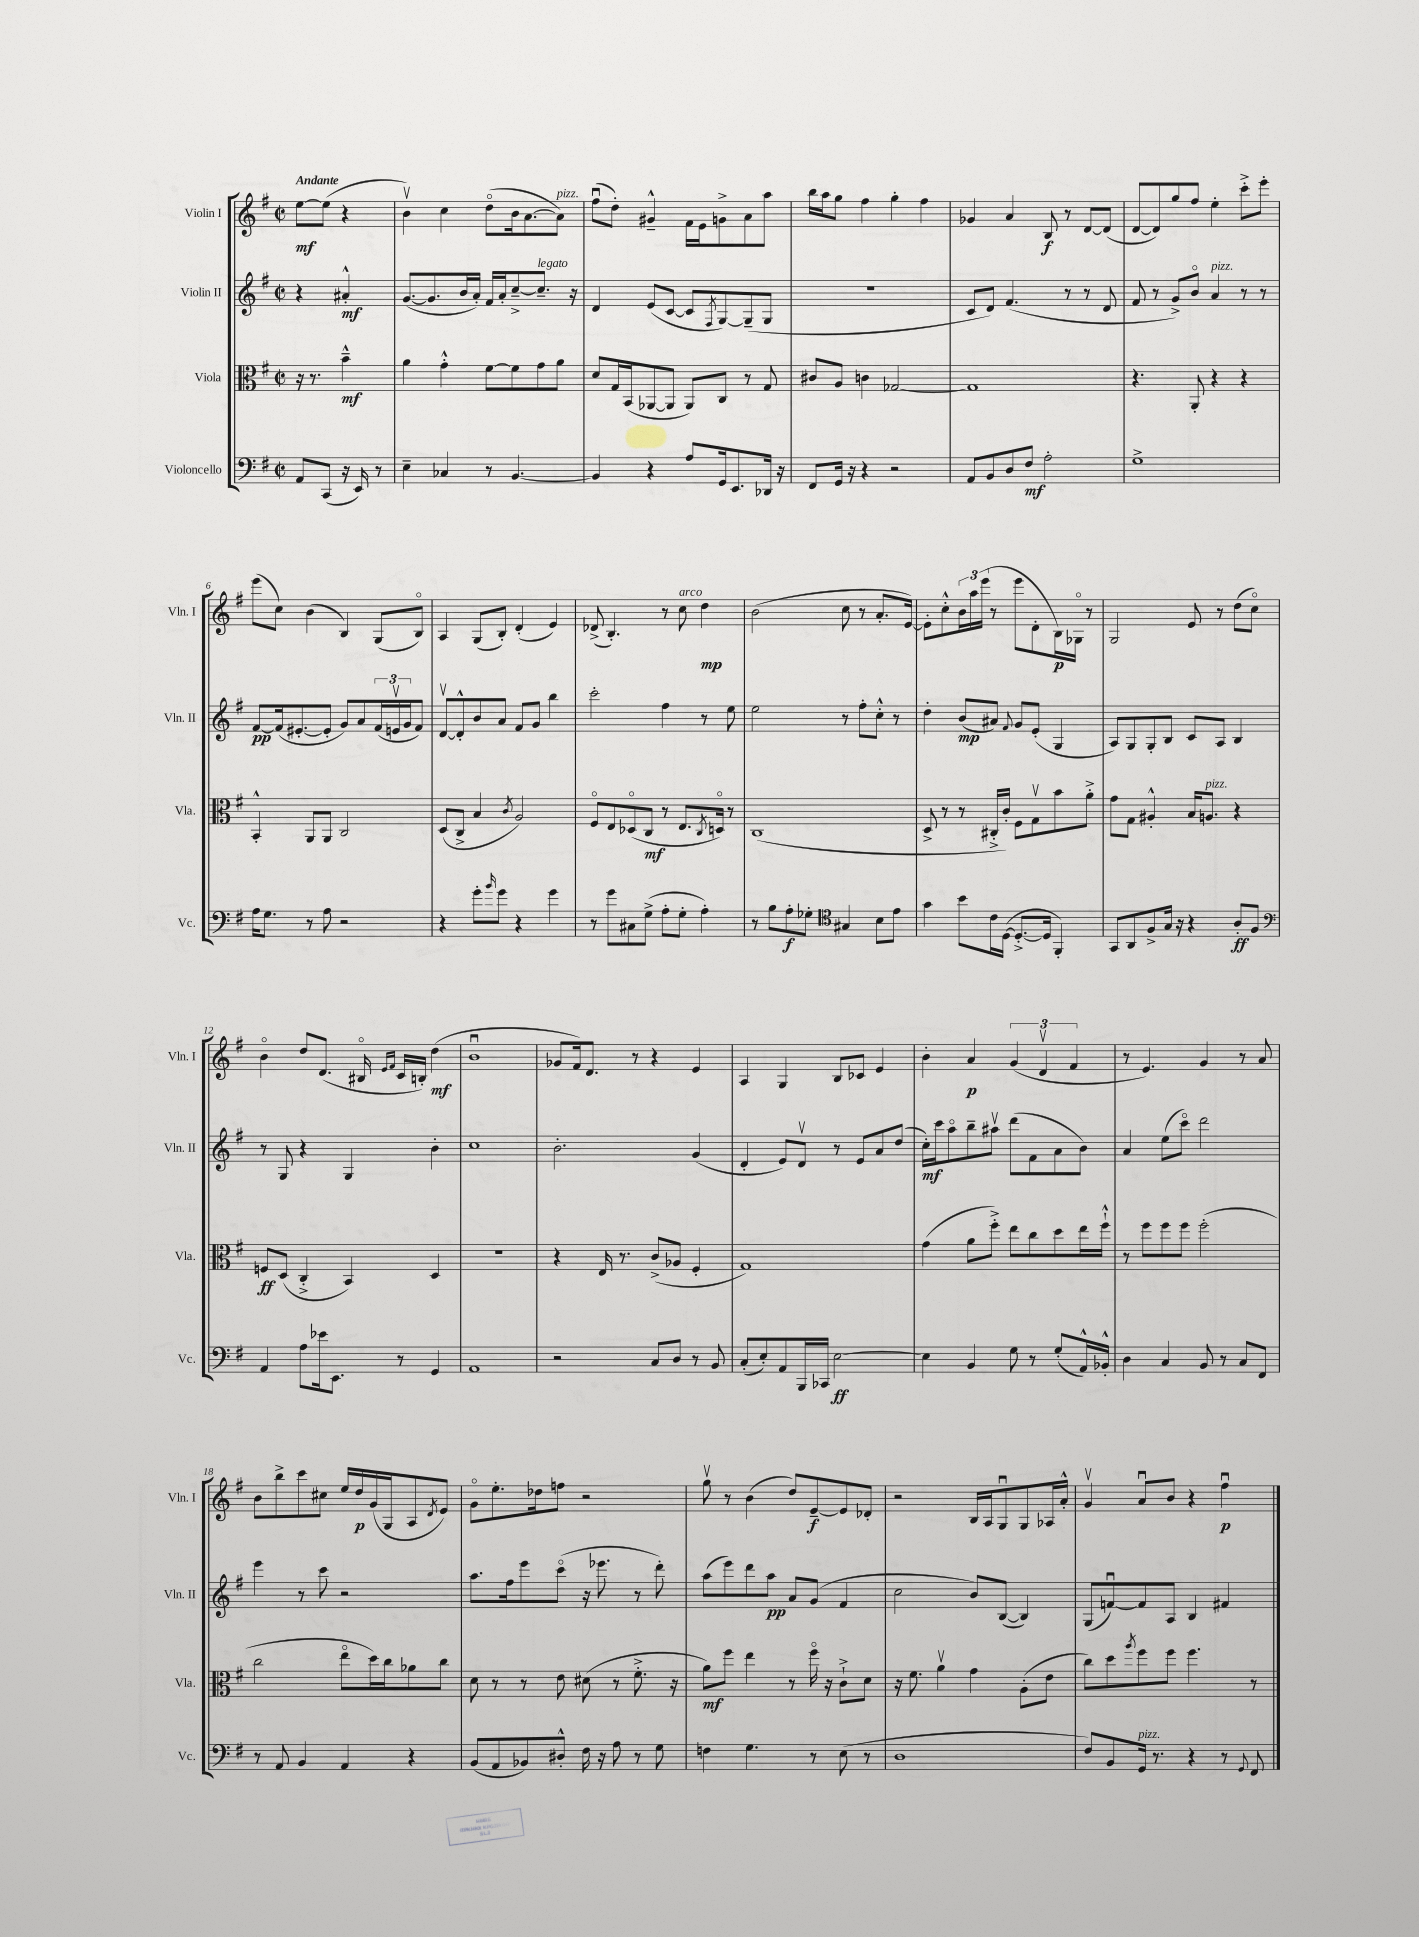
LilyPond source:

<<
\new StaffGroup <<
\new Staff = "s0" \with { instrumentName = "Violin I" shortInstrumentName = "Vln. I" } {
    \clef treble \key g \major \defaultTimeSignature \time 2/2 \partial 2 \tempo "Andante"
    e''8~\mf e''8( r4 |
    b'4\upbow) c''4 d''8\flageolet( b'16 a'8.~ a'8^\markup { \italic "pizz." }) |
    fis''8\downbow( d''8-.) gis'4---^ fis'16 e'16 g'8-> a'8 a''8 |
    b''16 a''16 g''8 fis''4 g''4-. fis''4 |
    ges'4 a'4 b8\f r8 d'8~ d'8( |
    d'8~ d'8) g''8 fis''8 e''4-. c'''8-.-> e'''8-. |
    e'''8( c''8) b'4( b4) g8( b8\flageolet) |
    a4 g8( b8-.) d'4-.( e'4) |
    des'8->( b4.-.) r8 c''8^\markup { \italic "arco" } d''4\mp |
    b'2( c''8 r8 a'8.-. e'16~) |
    e'8-. c''8-.-^ \tuplet 3/2 { b'16 a''16 e'''16( } r8 e'''8 d'8-. b16\p) ges16\flageolet r8 |
    g2 e'8 r8 d''8( c''8\flageolet) |
    b'4\flageolet d''8 d'8.( bis16\flageolet \grace { e'16 fis'16 } c'16 b16-.) d''4\mf( |
    b'1\downbow |
    ges'8 fis'16) d'8. r8 r4 e'4 |
    a4 g4 b8 ces'8 e'4 |
    b'4-. a'4\p \tuplet 3/2 { g'4( d'4\upbow fis'4 } |
    r8 e'4.) g'4 r8 a'8 |
    b'8 b''8-> c'''8 cis''8 e''16 d''16\p g'16( g16 a8 \acciaccatura { d'8 } e'8) |
    g'8\flageolet e''8.-. des''16 f''8 r2 |
    g''8\upbow r8 b'4( d''8) e'8~--\f e'8 des'8-. |
    r2 b16 a16 g8\downbow g8 aes16 a'16-.-^ |
    g'4\upbow a'8\downbow b'8 r4 fis''4\downbow\p \bar "|." |
}
\new Staff = "s1" \with { instrumentName = "Violin II" shortInstrumentName = "Vln. II" } {
    \clef treble \key g \major \defaultTimeSignature \time 2/2 \partial 2
    r4 ais'4-.-^\mf |
    g'8.~( g'8. b'16 a'16-.) fis'16 a'16-. c''8~---> c''8.--^\markup { \italic "legato" } r16 |
    d'4 e'8( c'8~ c'8 \acciaccatura { fis8 } g8~) g8--( g8 |
    R1 |
    c'8 d'8) fis'4.( r8 r8 d'8 |
    fis'8 r8 g'8->) b'8\flageolet a'4^\markup { \italic "pizz." } r8 r8 |
    fis'8~\pp fis'16( eis'8.~-. eis'8-. g'8) a'8 \tuplet 3/2 { fis'16( e'16\upbow g'16 } fis'8) |
    d'8~\upbow d'8-.-^ b'8 a'8 fis'8 g'8 b''4 |
    c'''2-. fis''4 r8 e''8 |
    e''2 r8 fis''8-. c''8-.-^ r8 |
    d''4-. b'8\mp( ais'8) \appoggiatura { fis'8 } g'8 e'8-.( g4 |
    a8) g8 g8-. b8 c'8 a8 b4 |
    r8 g8 r4 g4 b'4-. |
    c''1 |
    b'2.-. g'4( |
    d'4-. e'8) d'8\upbow r8 e'8 a'8 d''8( |
    c''16-.\mf) c'''16 a''8\flageolet b''8-- ais''8\upbow d'''8( fis'8 a'8 b'8) |
    a'4 e''8( c'''8\flageolet) d'''2 |
    e'''4 r8 c'''8 r2 |
    a''8. fis''16 e'''8 c'''8\flageolet( r16 ees'''8. r8 d'''8-.) |
    a''8( e'''8) d'''8 a''8\pp a'8 g'8( fis'4 |
    c''2 b'8) b8~( b4) |
    g8( f'8~\downbow) f'8 a8 b4 fis'4 \bar "|." |
}
\new Staff = "s2" \with { instrumentName = "Viola" shortInstrumentName = "Vla." } {
    \clef alto \key g \major \defaultTimeSignature \time 2/2 \partial 2
    r16 r8. b'4---^\mf |
    a'4 g'4-.-^ fis'8~ fis'8 g'8 a'8 |
    d'8 g16 b,16( aes,8~ aes,8 aes,8) c8 r8 g8 |
    cis'8 a8 c'4 ges2~ |
    ges1 |
    r4. a,8-. r4 r4 |
    b,4-.-^ a,8 a,8 c2 |
    d8( c8-> b4 \acciaccatura { c'8 } a2) |
    fis8\flageolet e8 des8\flageolet( c8\mf r8 e8. \acciaccatura { c8 } d16\flageolet) r8 |
    c1( |
    d8-> r8 r8 cis16-.-> c'16-.) fis8 g8\upbow b'8 a'8-.-> |
    g'8 g8 ais4-.-^ b16 a8.^\markup { \italic "pizz." } r4 |
    f8\ff d8( c4-.-> b,4) d4 |
    R1 |
    r4 e16 r8. c'8->( aes8 fis4-. |
    g1) |
    g'4( a'8 fis''8-.->) e''8 c''8 d''8 e''16 fis''16-!-^ |
    r8 fis''8 fis''8 fis''8 fis''2-.( |
    c''2 e''8\flageolet d''16) c''16 aes'8 c''8 |
    d'8 r8 r8 e'8 dis'8( r8 fis'8.-.-> r16 |
    a'8\mf) fis''8 e''4 r8 fis''16\flageolet r16 c'8-!-> d'8 |
    r16 fis'8. a'4\upbow g'4 a8-.( e'8 |
    c''8) d''8 \acciaccatura { a''8 } fis''8 fis''8 fis''4. r8 \bar "|." |
}
\new Staff = "s3" \with { instrumentName = "Violoncello" shortInstrumentName = "Vc." } {
    \clef bass \key g \major \defaultTimeSignature \time 2/2 \partial 2
    a,8 c,8( r16 e,16) r8 |
    e4-- ces4 r8 b,4.~ |
    b,4 r4 a8 g,16 e,8. des,16 r16 |
    fis,8 g,16 r16 r4 r2 |
    a,8 b,8 d8 fis8\mf a2-. |
    g1-> |
    a16 g8. r8 a8 r2 |
    r4 g'8-. \grace { b'16 } g'8 r4 g'4 |
    r8 g'8 cis8 g8->( a8-. g8-. a4-.) |
    r8 b8 a8-.\f ges8-. \clef tenor gis4 b8 e'8 |
    g'4 b'8 c'16 d16~( d8.~-.-> d16 fis,4-.) |
    g,8 a,8 fis8-> g16 r16 r4 a8-.\ff fis8 |
    \clef bass a,4 a8 ees'16 e,8. r8 g,4 |
    a,1 |
    r2 c8 d8 r8 b,8 |
    c8-.( e8-.) a,8 b,,16 ces,16 e2~\ff |
    e4 b,4 g8 r8 g8-.( a,16-^) bes,16-.-^ |
    d4 c4 b,8 r8 c8 fis,8 |
    r8 a,8 b,4 a,4 r4 |
    b,8( a,8 bes,8) dis8-.-^ fis16 r16 a8 r8 g8 |
    f4 g4. r8 e8( r8 |
    d1 |
    fis8) b,8 g,16^\markup { \italic "pizz." } r8. r4 r8 \appoggiatura { g,8 } fis,8 \bar "|." |
}
>>
>>
